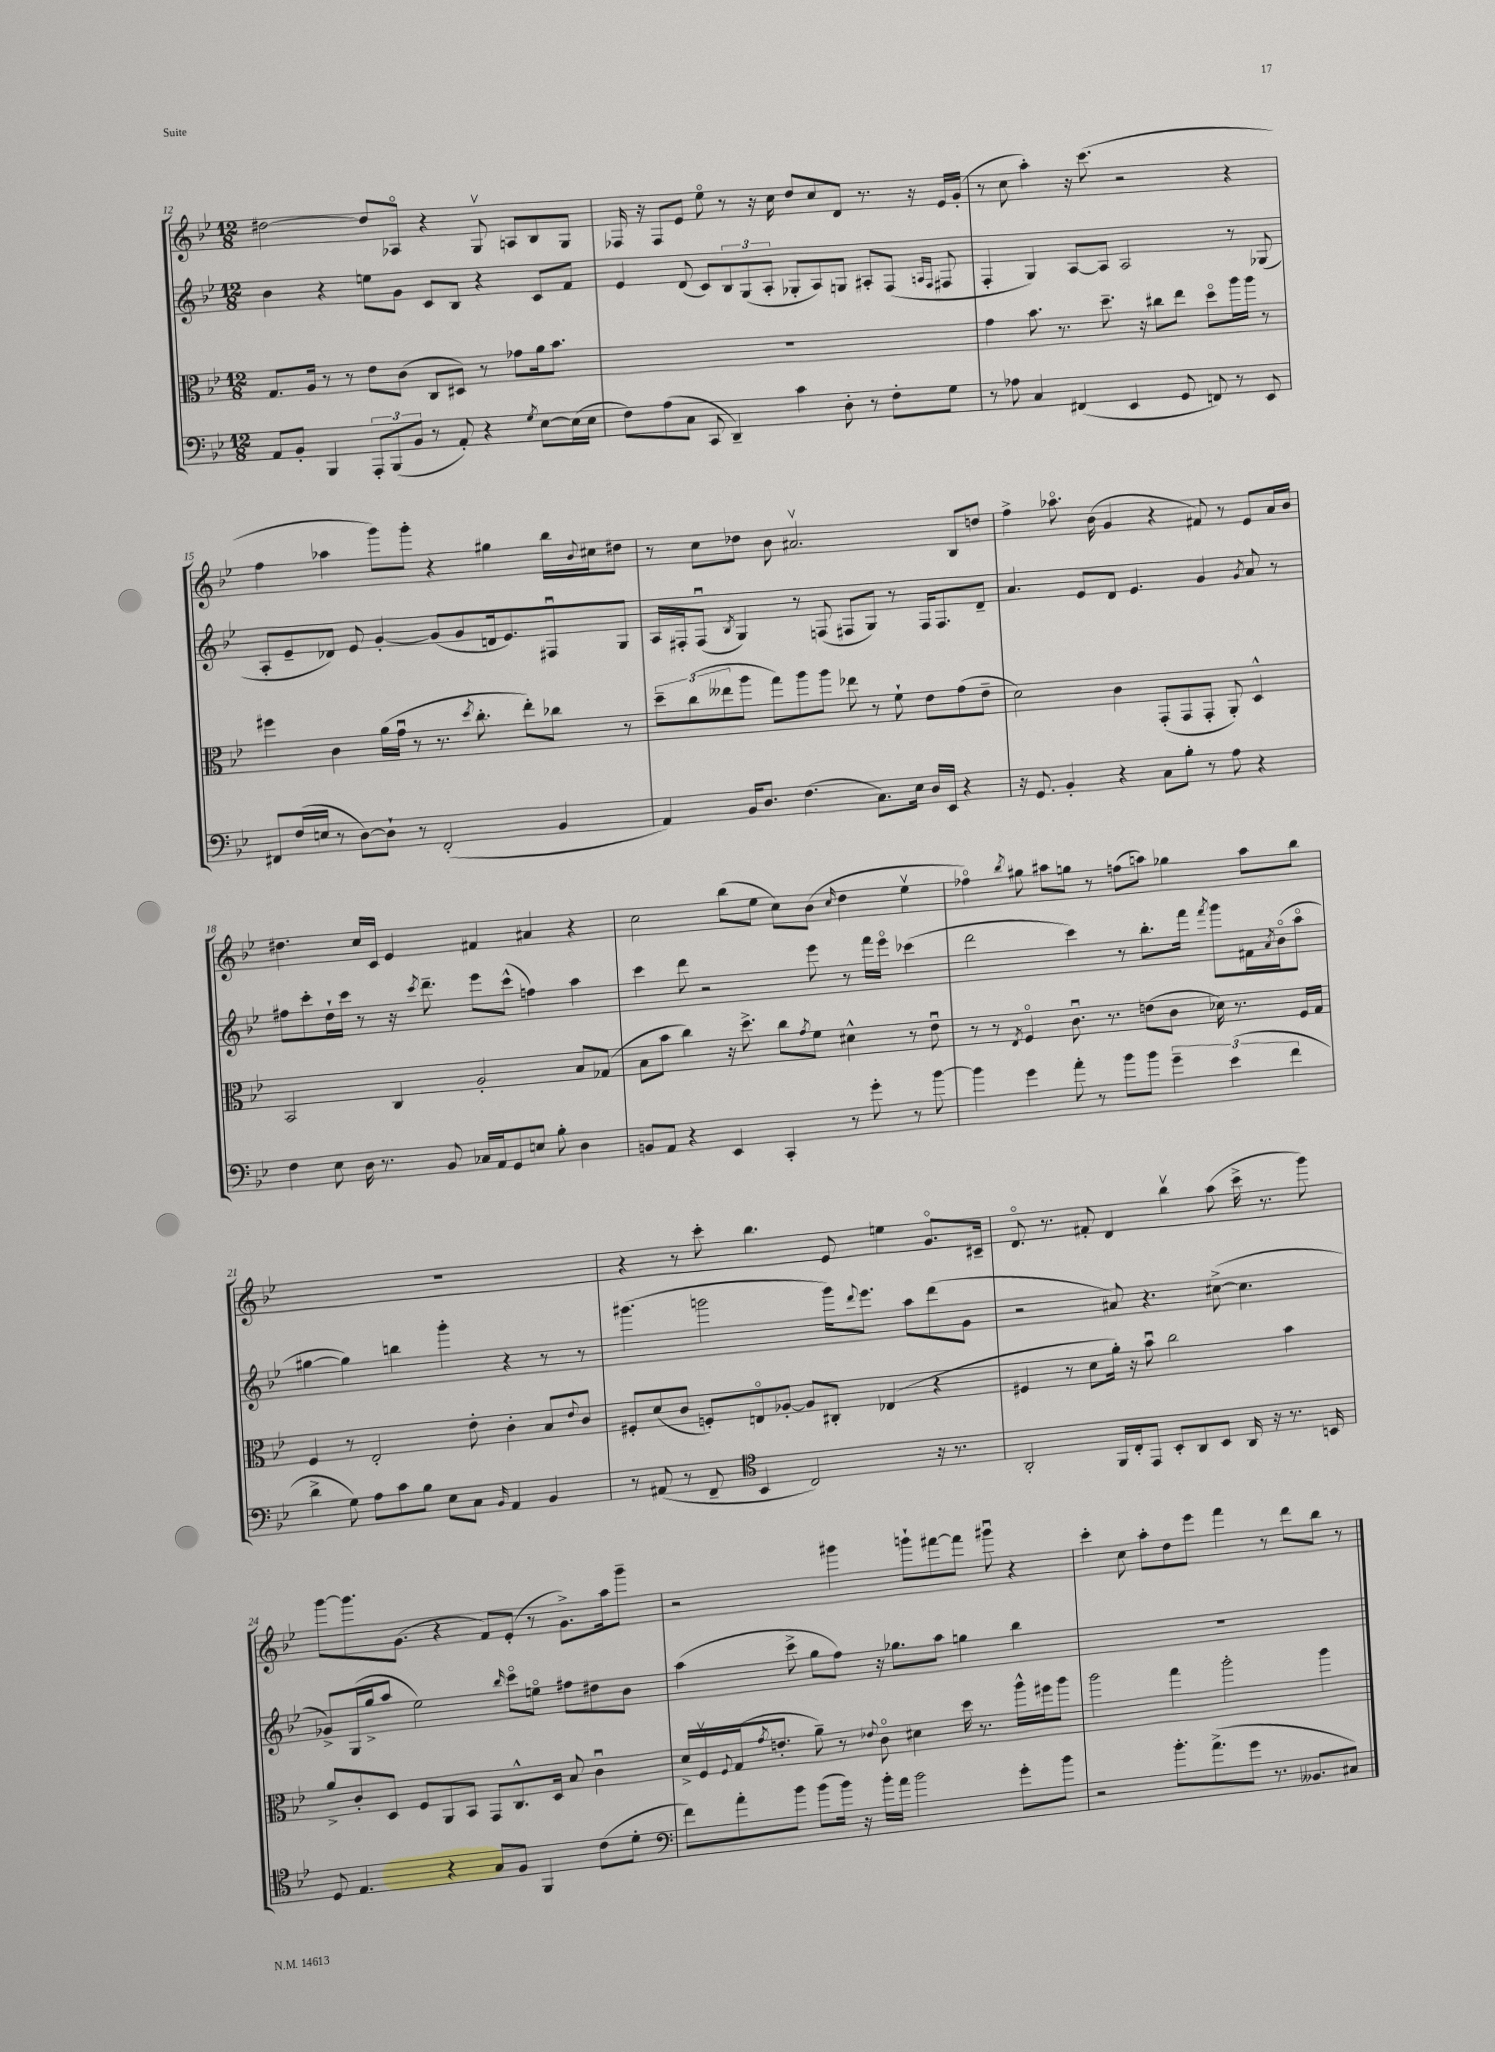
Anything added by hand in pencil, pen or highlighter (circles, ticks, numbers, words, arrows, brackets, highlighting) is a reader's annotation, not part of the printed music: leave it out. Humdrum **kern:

**kern	**kern	**kern	**kern
*part4	*part3	*part2	*part1
*staff4	*staff3	*staff2	*staff1
*clefF4	*clefC3	*clefG2	*clefG2
*k[b-e-]	*k[b-e-]	*k[b-e-]	*k[b-e-]
*M12/8	*M12/8	*M12/8	*M12/8
=12	=12	=12	=12
8AA/L	8.G/L	4b-\	[2dd#X\
8BB-'/J	.	.	.
.	16A/Jk	.	.
4BBB-/	8r	4r	.
.	8r	.	.
12AAA'/L	8e-\L	8een\L	8dd#/L]
(12BBB-/	.	.	.
.	(8c\J	8g\J	8A-X/J
12BB-/J	.	.	.
8r	8C/L	8c/L	4r
8AA'/)	8D#X/J)	8B-/J	.
4r	8r	4r	8Gv/
.	8g-X\L	.	8An/L
8qG/	.	.	.
[8E-\L	16a\k	8c/L	8B-/
.	8.b-\J	.	.
(16E-\L]	.	8f/J	8G/J
16E-\JJ	.	.	.
=13	=13	=13	=13
8F\L)	1.r	4e-/	16F-X/
.	.	.	16r
(8A\	.	.	8F-/L
8C\J	.	(8d/	8e-/J
8CC/	.	8c/L)	8ee-\
4DD~/)	.	12B-/	8r
.	.	(12G/	.
.	.	.	16r
.	.	12A'/J	.
.	.	.	16cc\
4c\	.	8G-X'/L	8dd/L
.	.	8A/)	8cc/
8D'\	.	8Gn/J	8d/J
8r	.	8A#X'/L	8.r
8F'\L	.	(8F/J	.
.	.	.	16r
.	.	16qqAn/LL	.
.	.	16qqF/JJ	.
8G\J	.	8F#X/	16e-/LL
.	.	.	(16g'/JJ
=14	=14	=14	=14
8r	4g\	4F'/	8r
8A-X\	.	.	8cc\
4C/	8.b-\	4G/)	4aa'\)
.	8.r	.	.
(4FF#X/	.	[8A/L	16r
.	.	.	(8.ccc\
.	8.dd~\	8A/J]	.
4EE-/	.	2A/	2r
.	16r	.	.
.	8cc#X\L	.	.
8GG/	8ee-\J	.	.
8FFn/)	8dd\L	.	.
8r	16aa\L	8r	4r
.	16aa\JJ	.	.
8EE-/	8r	(8G-X/	.
!!LO:LB:g=z
=15	=15	=15	=15
8FF#X/L	4ff#X\	8A'/L	4ff\
(16F/L	.	8e-~/	.
16En/JJ	.	.	.
8r	4c\	8d-X/J)	4aa-X\
[8D\L)	.	8e-/	.
8D`\J]	(16a\LL	[4g'/	8ggg\L)
.	16gu\JJ	.	.
8r	8r	.	8ggg'\J
(2FF#'/	8.r	(8g/L]	4r
.	.	8g/	.
.	8qdd/	.	.
.	8.cc'\	.	.
.	.	16dn/k	4gg#X\
.	.	8.e-/)	.
.	8ee-'\L)	.	.
4BB-/	8cc-X\J	8F#Xu/	16bb-\LL
.	.	.	8qqb-/
.	.	.	16cc#X\J
.	8r	8G/J	8dd#X\J
=16	=16	=16	=16
4AA/)	12dd~\L	16A/LL	8r
.	.	16F#X'/J	.
.	(12cc\	.	.
.	.	(8F#u/J	8cc\L
.	12ee--X\	.	.
.	.	8qB-/	.
16BB-/KL	8aa\J	4G/)	8dd-X\J
8.D/J	.	.	.
.	8gg\L)	.	8b-\
(4.F\	8aa\	8r	2.a#Xv/
.	8aa\J	(8Fn/	.
.	8ee-X\	8F#X/L	.
8.C\L)	8r	8G/J)	.
.	8f`\	8r	.
16E-\Jk	.	.	.
16D/LL	8e-\L	16F#/KL	.
16EE-/JJ	.	8.F#/	.
4r	(8g\	.	8B-/L
.	8e-~\J	8d~/J	8ddn/J
=17	=17	=17	=17
16r	2d\)	4.a/	4ff^\
8.GG/	.	.	.
4BB-'/	.	.	8.aa-X\
.	.	8e-/L	.
.	.	.	(16b-\
4r	4c\	8d/J	4g/
.	.	4.e-/	.
8C\L	(8GG'/L	.	4r
8B-'\J	8GG/	.	.
8r	8GG'/J	4g/	8f#X/)
8A\	8AA'/)	.	8r
.	.	8qg/	.
4r	4D^^/	8a/	8e-/L
.	.	8r	16a/L
.	.	.	16b-/JJ
!!LO:LB:g=z
=18	=18	=18	=18
4F\	2BB-/	8ff#X\L	4.dd#X\
.	.	8ccc'\	.
8E-\	.	16dd`\L	.
.	.	16ccc\JJ	.
16D\	.	8r	16cc/LL
8.r	.	.	16c/JJ
.	4C/	16r	4e-/
.	.	8qccc/	.
.	.	8.ddd~\	.
8BB-/	.	.	.
16C-X/LL	2A'/	8eee-\L	4f#X/
16AA/J	.	.	.
8GG/	.	(8ccc^^\J	.
8En/J	.	4ffn\)	4a#X/
8B-'\	.	.	.
4D\	8B-/L	4aa\	4r
.	(8G-X/J	.	.
=19	=19	=19	=19
8BBn/L	8B-\L	4ccc\	2cc\
8AA/J	8b-\J	.	.
4r	4cc\)	8ddd\	.
.	.	2r	.
4EE-/	16r	.	(8bb-\L
.	8.dd^\	.	.
.	.	.	8ee-\J
4CC'/	8cc\L	.	8cc\L)
.	8qg/	.	.
.	8f\J	8eee-\	(8b-\J
.	.	.	16qqcc/
8r	4d#X^^\	8r	4dd\
8g'\	.	16fff\LL	.
.	.	16eee-\JJ	.
8r	8r	(4ccc-X\	4ee-v\
[8b-\	8e-u\	.	.
=20	=20	=20	=20
4b-\]	8r	2ddd\	4ff-X\)
.	8r	.	.
.	8qE-/	.	8qbb-/
4g\	4F/	.	8gg#X\
.	.	.	8aa#X\L
8a'\	8.cu\	4ccc\)	8ggn\J
8r	.	.	8r
.	8.r	.	.
8b-\L	.	8r	(8ffn\L
8b-\J	(8en\L	8.bb-'\L	8aan\J)
6g~\	8c\J	.	4gg-X\
.	.	16fff\Jk	.
.	.	8qfff/	.
.	16d-X\)	8ggg\L	.
(6e-\	.	.	.
.	8.r	.	.
.	.	16f#X\L	8aa\L
.	.	8qa/	.
.	.	(16b-\J	.
6f\	.	.	.
.	16F/LL	8aa\J	8bb-\J
.	16G/JJ	.	.
!!LO:LB:g=z
=21	=21	=21	=21
4d^\	4F/	[4gg#X\	1.r
8G\)	8r	4gg#\])	.
8A\L	2E-'/	.	.
8c\	.	4bbn\	.
8B-\J	.	.	.
8E-\L	.	4ggg'\	.
8C\J	8e-'\	.	.
16qqBB-/	.	.	.
4AA/	4c'\	4r	.
4BB-/	8B-/L	8r	.
.	8qqe-/	.	.
.	8c/J	8r	.
=22	=22	=22	=22
8r	8F#X'/L	(4.ggg#X\	4r
(8AA#X/	(8d/	.	.
8r	8c/J	.	8r
8FF~/	8Fn'/L)	2gggn\	8ccc'\
*clefC4	*	*	*
4BB-/	8En/	.	4.bb-\
.	[8A-X'/J	.	.
2C/)	8A-/L]	.	.
.	8C#X'/J	16ggg\KL)	8e-/
.	.	8qqddd/	.
.	.	8.eee-\J	.
.	(4E-X/	.	4een\
.	.	8aa\L	.
16r	4r	(8ddd\	8.g/L
8.r	.	.	.
.	.	8g\J	.
.	.	.	16c#X~/Jk
=23	=23	=23	=23
2AA'/	4F#X/	2r	8.d/
.	.	.	8.r
.	8r	.	.
.	8d\L	.	8f#X'/
16FF/LL	16a'\Jk)	8a#X/)	4d/
16C'/J	16r	.	.
8EE-/J	8b-u\	4.r	.
8BB-'/L	2cc\	.	4bb-v\
8AA/	.	.	.
8BB-/J	.	([8cc#X^\	(8aa\
16AA/	.	4.cc#\]	16ccc^\
16r	.	.	8.r
8.r	4b-\	.	.
.	.	.	8ggg\)
16BBn/	.	.	.
!!LO:LB:g=z
=24	=24	=24	=24
8D/	8a^/L	8g-X^/L)	[8ggg\L
4.E-/	8c'/	(16G/L	8.ggg\]
.	.	16gg^/J	.
.	8D/J	8aa/J	.
.	.	.	(8.g\J
.	8F/L	2ee-\)	.
4r	8AA/	.	4r
.	8BB-/J	.	.
8G/L	8GG/L	.	8f/L)
.	.	16qqbb-/	.
8F/J	8.C^^/	8ccc\L	(8e-'/J
4FF/	.	8een\J	8r
.	16D/Jk	.	.
.	8B-/	8ff#X\L	8.g^\L)
(8c\L	4cu\	8dd#X\	.
.	.	.	16aa\k
8d'\J	.	8b-\J	8ggg~\J
=25	=25	=25	=25
*clefF4	*	*	*
8f\L)	16d^/LL	(4aa\	2r
.	16Fv/	.	.
.	8qqF/	.	.
8a'\	(16G/J	.	.
.	8qg/	.	.
.	8.en'/J	.	.
8b-\J	.	8ccc^\	.
(8b-\L	8a~\)	8gg\L	.
16b-\Jk)	8r	8ff\J)	4ggg#X\
16r	.	.	.
.	8qqe-X/	.	.
16b-'\LL	8c\	16r	.
16a\JJ	.	8.gg-X\L	.
2b-\	4d#X\	.	8gggn`\L
.	.	8aa\J	[8fff#X\
.	16dd\	4ggn\	8fff#\J]
.	8.r	.	.
.	.	.	8ggg#Xu\
8g'\L	16aa^^\LL	4bb-\	4r
.	16ff#X\J	.	.
8b-\J	8aa\J	.	.
=26	=26	=26	=26
2r	2aa\	1.r	4ccc'\
.	.	.	8cc\
.	.	.	8aa'\L
8.b-'\L	4gg\	.	8dd\
.	.	.	8eee-\J
(8.a^\	.	.	.
.	2aa'\	.	4fff\
8g\J	.	.	.
8.r	.	.	8r
.	.	.	8ddd\L
8.BB--X/L	.	.	.
.	4aa\	.	8bb-\J
8C#X/J)	.	.	8r
==	==	==	==
*-	*-	*-	*-
